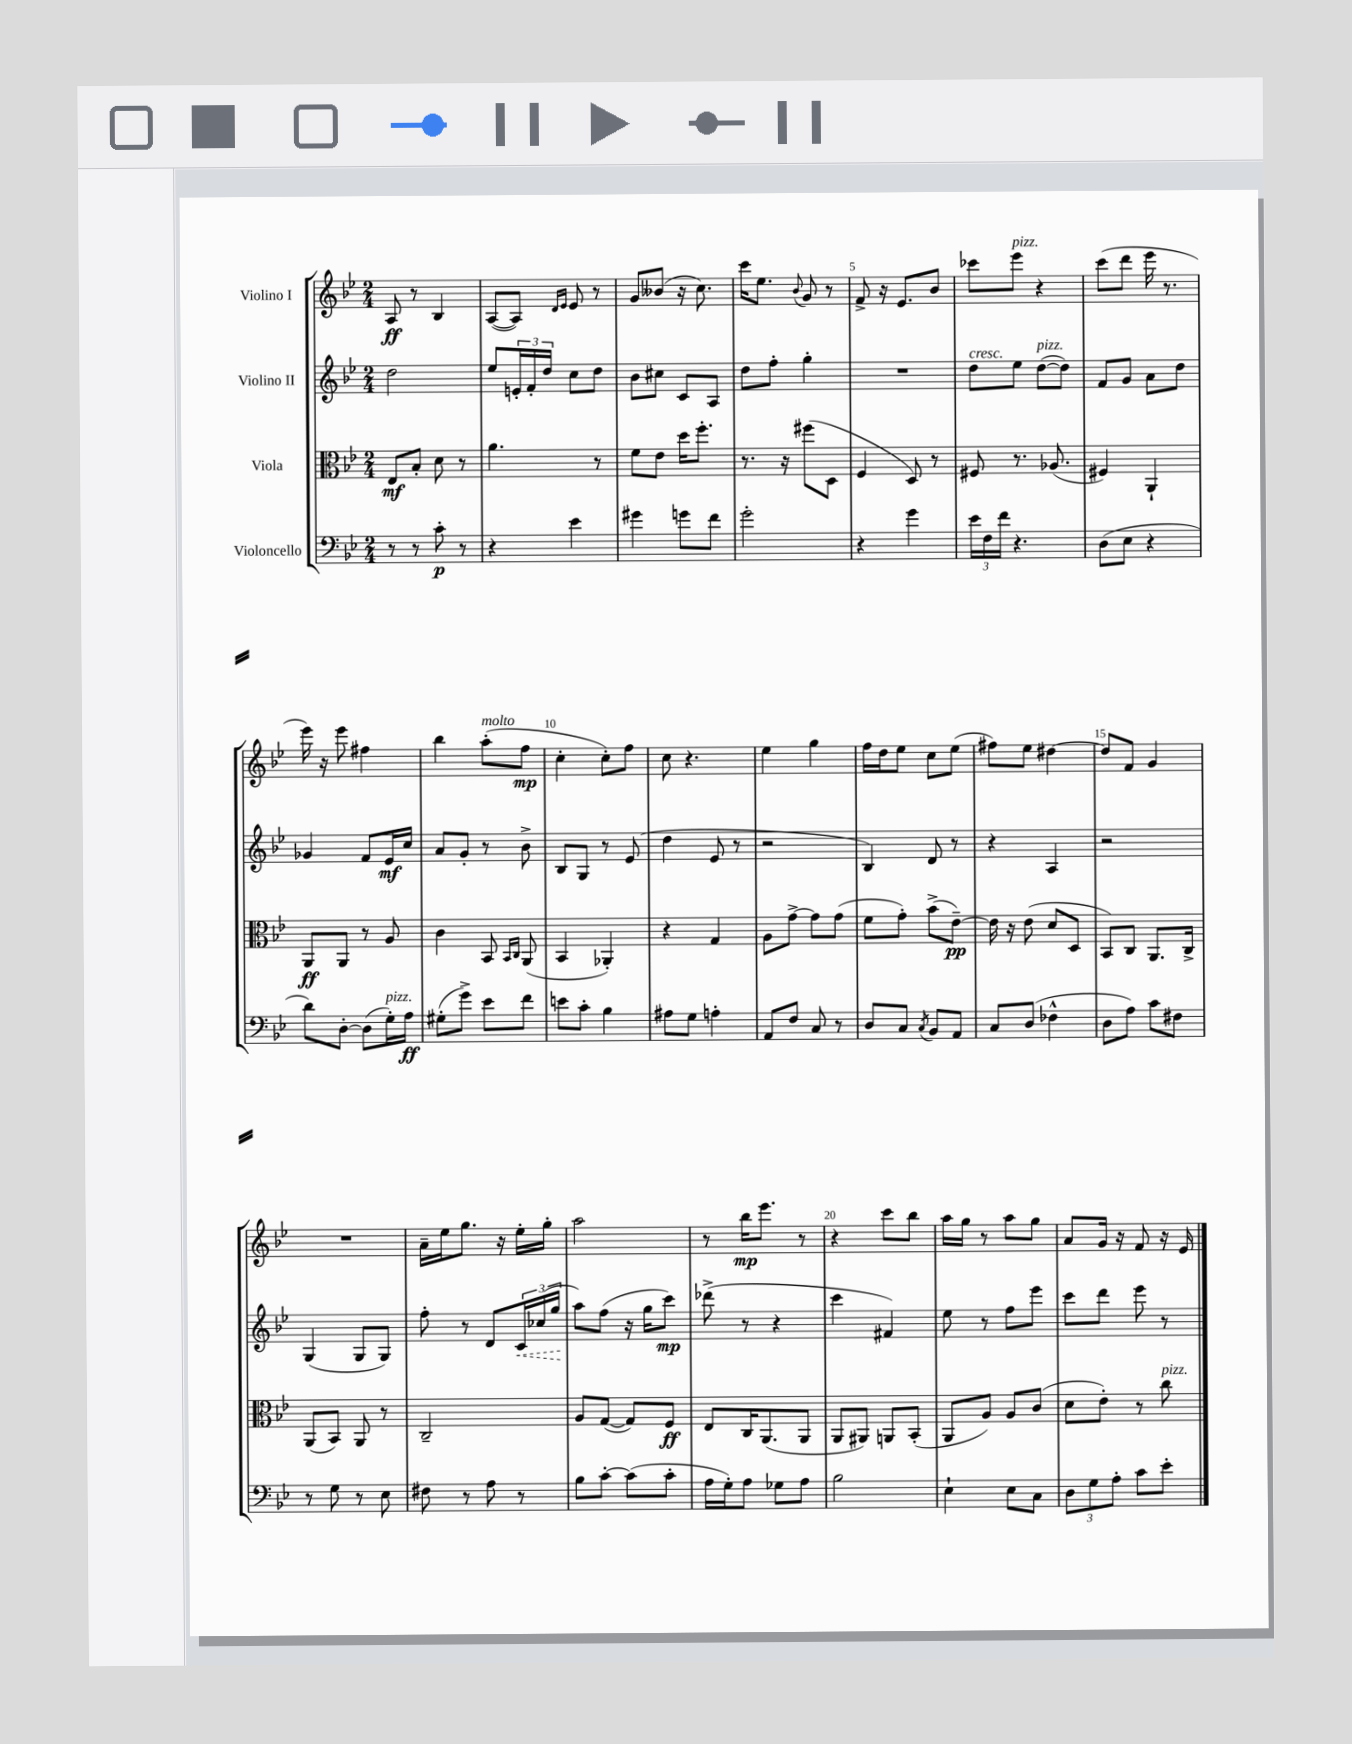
<<
\new StaffGroup <<
\new Staff = "s0" \with { instrumentName = "Violino I" } {
    \clef treble \key bes \major \numericTimeSignature \time 2/4
    a8\ff r8 bes4 |
    a8~( a8) \grace { d'16 ees'16 } ees'8 r8 |
    g'8 beses'8( r16 c''8.) |
    c'''16 ees''8. \appoggiatura { bes'8 } g'8 r8 |
    f'8-> r16 ees'8. bes'8 |
    ces'''8 ees'''8^\markup { \italic "pizz." } r4 |
    c'''8( d'''8 ees'''16 r8. |
    ees'''16) r16 ees'''8 fis''4 |
    bes''4 a''8-.^\markup { \italic "molto" }( f''8\mp |
    c''4-. c''8-.) f''8 |
    c''8 r4. |
    ees''4 g''4 |
    f''16 d''16 ees''8 c''8 ees''8( |
    fis''8) ees''8 dis''4~ |
    dis''8 f'8 g'4 |
    R2 |
    a'16-- ees''16 g''8. r16 ees''16-. g''16-. |
    a''2 |
    r8 bes''16\mp ees'''8. r8 |
    r4 c'''8 bes''8 |
    a''16 g''16 r8 a''8 g''8 |
    a'8 g'16 r16 f'8 r16 ees'16 \bar "|." |
}
\new Staff = "s1" \with { instrumentName = "Violino II" } {
    \clef treble \key bes \major \numericTimeSignature \time 2/4
    d''2 |
    ees''8 \tuplet 3/2 { e'16-. f'16-. d''16 } c''8 d''8 |
    bes'8 cis''8 c'8 a8 |
    d''8 f''8-. g''4-. |
    R2 |
    d''8^\markup { \italic "cresc." } ees''8 d''8~^\markup { \italic "pizz." }( d''8) |
    f'8 g'8 a'8 d''8 |
    ges'4 f'8 ees'16\mf c''16 |
    a'8 g'8-. r8 bes'8-> |
    bes8 g8 r8 ees'8( |
    d''4 ees'8 r8 |
    r2 |
    bes4) d'8 r8 |
    r4 a4 |
    r2 |
    g4( g8 g8) |
    f''8-. r8 d'8 \tuplet 3/2 { \once \override Hairpin.style = #'dashed-line c'16\< ces''16( g''16\! } |
    a''8) f''8( r16 g''16 c'''8\mp) |
    des'''8->( r8 r4 |
    c'''4 fis'4) |
    ees''8 r8 f''8 ees'''8 |
    c'''8 d'''8 ees'''8 r8 \bar "|." |
}
\new Staff = "s2" \with { instrumentName = "Viola" } {
    \clef alto \key bes \major \numericTimeSignature \time 2/4
    ees8\mf bes8-. d'8 r8 |
    a'4. r8 |
    f'8 ees'8 d''16 f''8.-. |
    r8. r16 fis''8( d8 |
    f4 d8) r8 |
    fis8 r8. aes8.( |
    fis4) a,4-! |
    a,8\ff a,8 r8 a8 |
    c'4 bes,8 \grace { bes,16 c16 } a,8( |
    bes,4 aes,4-.) |
    r4 g4 |
    a8 g'8~-> g'8 g'8( |
    f'8 g'8-.) bes'8->( ees'8~--\pp) |
    ees'16 r16 ees'8( d'8 d8 |
    bes,8) c8 a,8. c16-> |
    a,8( bes,8) a,8 r8 |
    c2-- |
    a8 g8~( g8) f8\ff |
    ees8 c16 a,8.( a,8 |
    a,8 ais,8) a,8 bes,8-.( |
    a,8 a8) a8 c'8( |
    d'8 ees'8-.) r8 c''8^\markup { \italic "pizz." } \bar "|." |
}
\new Staff = "s3" \with { instrumentName = "Violoncello" } {
    \clef bass \key bes \major \numericTimeSignature \time 2/4
    r8 r8 c'8-.\p r8 |
    r4 ees'4 |
    gis'4 g'8 f'8 |
    g'2-. |
    r4 g'4 |
    \tuplet 3/2 { ees'16 f16 f'16 } r4. |
    d8( ees8 r4 |
    d'8) d8~-. d8( g16-.^\markup { \italic "pizz." }) a16\ff |
    gis8-.( g'8->) ees'8 f'8 |
    e'8 c'8-. bes4 |
    ais8 g8 a4-. |
    a,8 f8 c8 r8 |
    d8 c8 \acciaccatura { c8 } bes,8 a,8 |
    c8 d8( fes4-^ |
    d8 a8) c'8 fis8 |
    r8 g8 r8 ees8 |
    fis8 r8 a8 r8 |
    bes8 c'8~-. c'8( c'8-. |
    a16 g16-.) a8 ges8 a8 |
    bes2 |
    ees4-! ees8 c8 |
    \tuplet 3/2 { d8 g8 a8-. } c'8 ees'8-. \bar "|." |
}
>>
>>
\layout { \context { \Score \override BarNumber.break-visibility = ##(#f #t #t) barNumberVisibility = #(every-nth-bar-number-visible 5) } }
